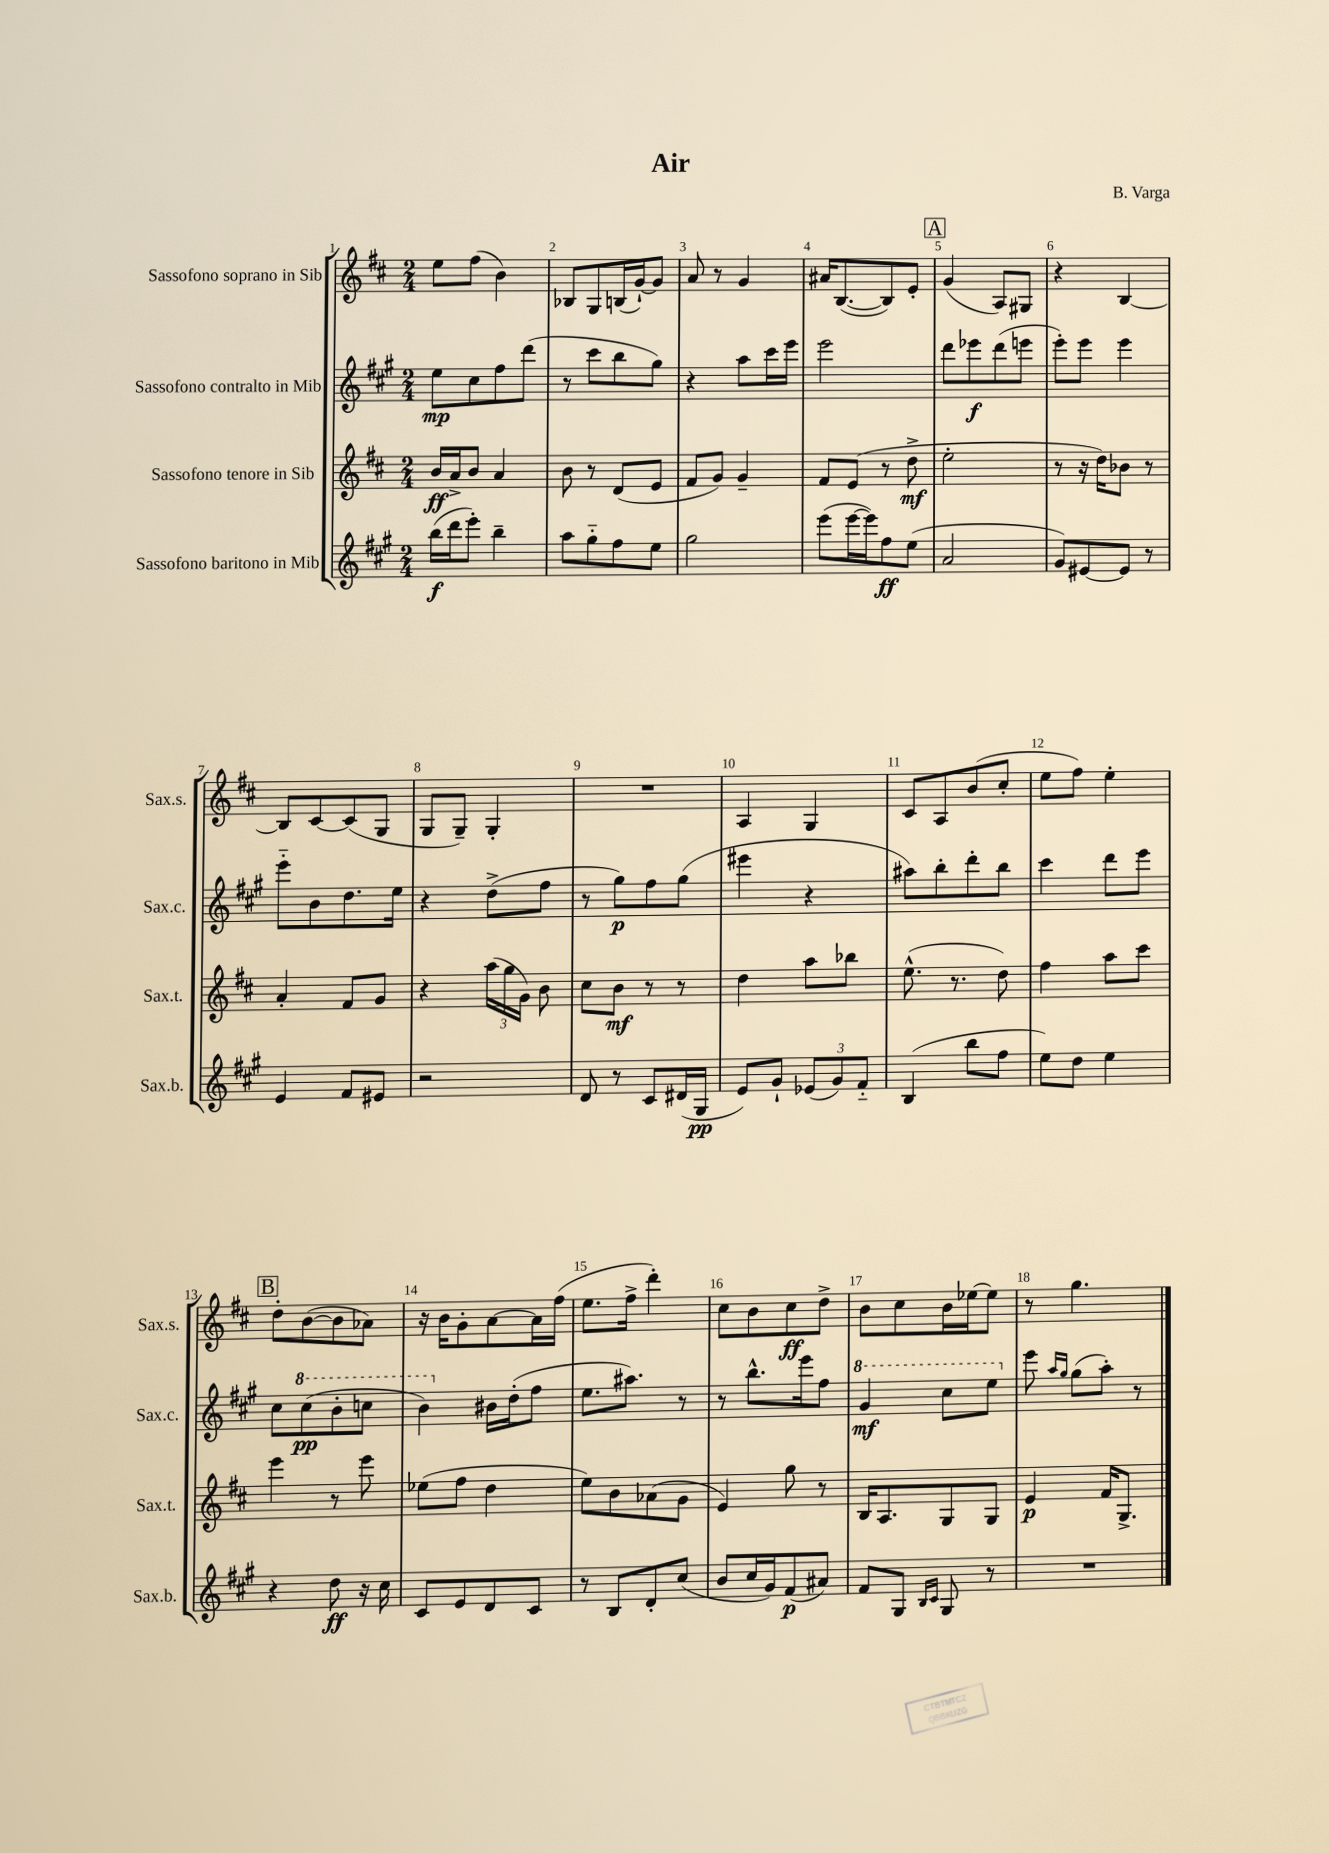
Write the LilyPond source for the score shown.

\header { title = "Air" composer = "B. Varga" }
<<
\new StaffGroup <<
\new Staff = "s0" \with { instrumentName = "Sassofono soprano in Sib" shortInstrumentName = "Sax.s." } {
    \clef treble \key d \major \numericTimeSignature \time 2/4
    \autoBeamOff e''8[ fis''8]( b'4) |
    bes8[ g8 b16( g'16~-!) g'8] |
    a'8 r8 g'4 |
    ais'16[ b8.~( b8) e'8]-. |
    \mark \markup { \box "A" } g'4( a8[) gis8] |
    r4 b4~ |
    b8[ cis'8~ cis'8( g8] |
    g8[ g8]--) g4-. |
    R2 |
    a4 g4 |
    cis'8[ a8 b'8( cis''8]-. |
    e''8[ fis''8]) e''4-. |
    \mark \markup { \box "B" } d''8[-. b'8~( b'8 aes'8]) |
    r16 b'16[ g'8-. a'8~ a'16 fis''16]( |
    e''8.[ fis''16]-> d'''4-.) |
    cis''8[ b'8 cis''8\ff d''8]-> |
    b'8[ cis''8 b'16 ees''16~ ees''8] |
    r8 g''4. \bar "|." |
}
\new Staff = "s1" \with { instrumentName = "Sassofono contralto in Mib" shortInstrumentName = "Sax.c." } {
    \clef treble \key a \major \numericTimeSignature \time 2/4
    \autoBeamOff e''8[\mp cis''8 fis''8 d'''8]( |
    r8 cis'''8[ b''8 gis''8]) |
    r4 a''8[ cis'''16 e'''16] |
    e'''2 |
    \mark \markup { \box "A" } d'''8[ ees'''8\f d'''8( e'''8] |
    e'''8[-.) e'''8] e'''4 |
    e'''8[-_ b'8 d''8. e''16] |
    r4 d''8[->( fis''8] |
    r8 gis''8[\p) fis''8 gis''8]( |
    eis'''4 r4 |
    ais''8[) b''8-. d'''8-. b''8] |
    cis'''4 d'''8[ e'''8] |
    \mark \markup { \box "B" } cis''8[ \ottava #1 cis'''8\pp( b''8-. c'''8] |
    b''4) \ottava #0 bis'16[ d''16-.( fis''8] |
    e''8.[ ais''8.]) r8 |
    r8 b''8.[-^ e'''16 fis''8] |
    \ottava #1 gis''4\mf cis'''8[ e'''8] \ottava #0 |
    e'''8 \grace { a''16[ gis''16] } gis''8[( a''8]-.) r8 \bar "|." |
}
\new Staff = "s2" \with { instrumentName = "Sassofono tenore in Sib" shortInstrumentName = "Sax.t." } {
    \clef treble \key d \major \numericTimeSignature \time 2/4
    \autoBeamOff b'16[\ff a'16-> b'8] a'4 |
    b'8 r8 d'8[( e'8] |
    fis'8[ g'8]) g'4-- |
    fis'8[ e'8]( r8 d''8->\mf |
    \mark \markup { \box "A" } e''2-. |
    r8 r16 d''16[) bes'8] r8 |
    a'4-. fis'8[ g'8] |
    r4 \tuplet 3/2 { a''16[( g''16 g'16]) } b'8 |
    cis''8[ b'8]\mf r8 r8 |
    d''4 a''8[ bes''8] |
    e''8.-^( r8. d''8) |
    fis''4 a''8[ cis'''8] |
    \mark \markup { \box "B" } e'''4 r8 e'''8 |
    ees''8[( fis''8] d''4 |
    e''8[) b'8 aes'8( g'8] |
    e'4) g''8 r8 |
    b16[ a8. g8 g8] |
    e'4\p fis'16[ g8.]-> \bar "|." |
}
\new Staff = "s3" \with { instrumentName = "Sassofono baritono in Mib" shortInstrumentName = "Sax.b." } {
    \clef treble \key a \major \numericTimeSignature \time 2/4
    \autoBeamOff b''16[\f( d'''16 e'''8]-.) b''4-- |
    a''8[ gis''8-_ fis''8 e''8] |
    gis''2 |
    e'''8[( e'''16~ e'''16) fis''8\ff e''8]( |
    \mark \markup { \box "A" } a'2 |
    gis'8[) eis'8~ eis'8] r8 |
    e'4 fis'8[ eis'8] |
    r2 |
    d'8 r8 cis'8[ dis'16( gis16]\pp |
    e'8[) gis'8]-! \tuplet 3/2 { ees'8[( gis'8) fis'8]-_ } |
    b4( b''8[ fis''8] |
    e''8[) d''8] e''4 |
    \mark \markup { \box "B" } r4 d''8\ff r16 cis''16 |
    cis'8[ e'8 d'8 cis'8] |
    r8 b8[ d'8-. cis''8]( |
    b'8[ cis''16 gis'16) fis'8\p( ais'8]) |
    fis'8[ gis8] \grace { b16[ cis'16] } gis8 r8 |
    R2 \bar "|." |
}
>>
>>
\layout { \context { \Score \override BarNumber.break-visibility = ##(#f #t #t) barNumberVisibility = #all-bar-numbers-visible } }
